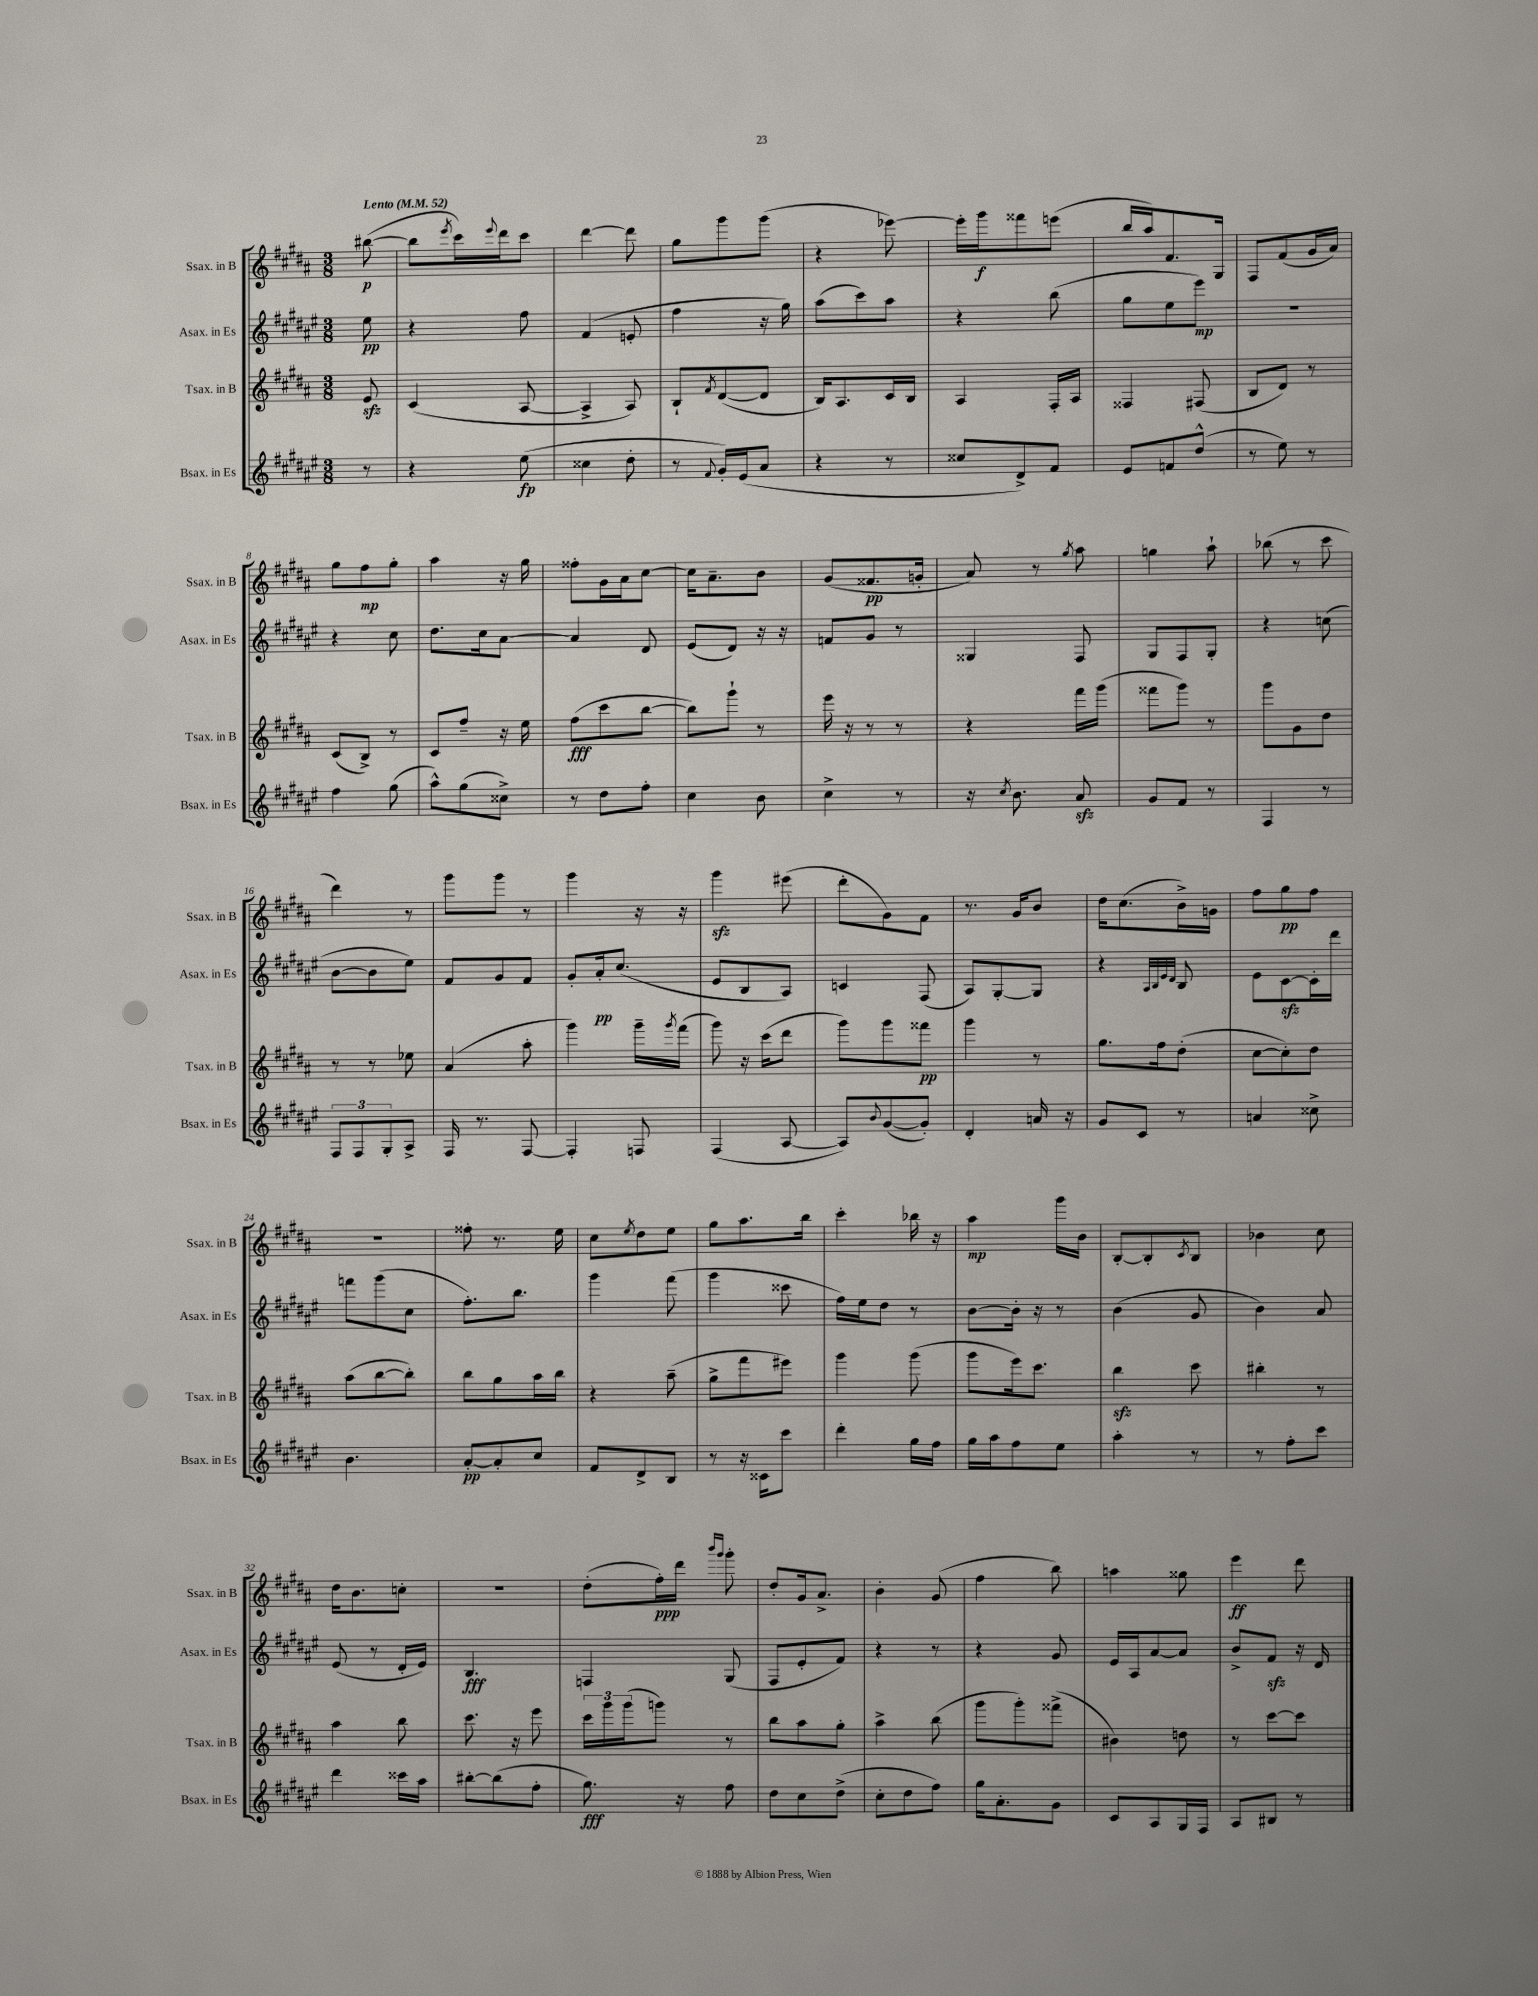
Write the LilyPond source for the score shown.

<<
\new StaffGroup <<
\new Staff = "s0" \with { instrumentName = "Ssax. in B" shortInstrumentName = "Ssax. in B" } {
    \clef treble \key b \major \numericTimeSignature \time 3/8 \partial 8 \tempo "Lento" 4 = 52
    bis''8~\p( |
    bis''8 \acciaccatura { e'''8 } cis'''16) \appoggiatura { e'''8 } dis'''16 cis'''8 |
    dis'''4~ dis'''8 |
    gis''8 gis'''8 gis'''8( |
    r4 ees'''8~) |
    ees'''16-. gis'''16\f fisis'''8 e'''8( |
    b''16 ais''16) fis'8. gis16 |
    fis8 fis'8( gis'16 ais'16) |
    gis''8 fis''8\mp gis''8-. |
    ais''4 r16 gis''16 |
    fisis''8-. gis'16 ais'16 cis''8~ |
    cis''16 ais'8.-- b'8 |
    gis'8( fisis'8.\pp g'16-. |
    ais'8) r8 \acciaccatura { gis''8 } ais''8 |
    g''4 ais''8-! |
    bes''8( r8 cis'''8 |
    dis'''4) r8 |
    gis'''8 gis'''8 r8 |
    gis'''4 r16 r16 |
    gis'''4\sfz eis'''8( |
    dis'''8-. gis'8) fis'8 |
    r8. gis'16 b'8 |
    dis''16 cis''8.( b'16->) g'16 |
    fis''8 gis''8\pp fis''8 |
    R4. |
    fisis''8-. r8. e''16 |
    cis''8 \acciaccatura { e''8 } dis''8 e''8 |
    gis''8 ais''8. b''16 |
    cis'''4-. bes''16 r16 |
    ais''4\mp gis'''16 b'16 |
    b8~-. b8-. \acciaccatura { cis'8 } b8 |
    bes'4 cis''8 |
    dis''16 b'8. c''8-. |
    R4. |
    dis''8-.( fis''16-.\ppp) dis'''16 \grace { b'''16 gis'''16 } gis'''8-. |
    dis''8-. gis'16 ais'8.-> |
    b'4-. gis'8( |
    fis''4 b''8) |
    a''4 gisis''8 |
    e'''4\ff dis'''8 \bar "|." |
}
\new Staff = "s1" \with { instrumentName = "Asax. in Es" shortInstrumentName = "Asax. in Es" } {
    \clef treble \key fis \major \numericTimeSignature \time 3/8 \partial 8
    eis''8\pp |
    r4 fis''8 |
    fis'4( e'8-. |
    fis''4 r16 gis''16) |
    ais''8( cis'''8) ais''8 |
    r4 b''8( |
    gis''8 eis''8 eis'''8\mp) |
    R4. |
    r4 cis''8 |
    dis''8. cis''16 ais'8~ |
    ais'4 dis'8 |
    eis'8( dis'8) r16 r16 |
    f'8 gis'8 r8 |
    gisis4 fis8 |
    gis8 fis8 gis8-. |
    r4 c''8( |
    b'8~ b'8 eis''8) |
    fis'8 gis'8 fis'8 |
    gis'8-. ais'16-.\pp cis''8.( |
    eis'8 b8 ais8) |
    c'4 fis8( |
    ais8) gis8~-. gis8 |
    r4 \grace { ais32 b32 eis'32 dis'32 } b8 |
    eis'8 cis'8~\sfz cis'16-. dis'''16 |
    f'''8 gis'''8( cis''8 |
    fis''8.-.) b''8. |
    gis'''4 fis'''8( |
    gis'''4 cisis'''8 |
    fis''16) eis''16 dis''8 r8 |
    b'8~ b'16-. r16 r8 |
    b'4( gis'8 |
    b'4) ais'8 |
    eis'8( r8 dis'16-. eis'16) |
    b4.\fff |
    f4 gis8( |
    fis8 eis'8-. fis'8) |
    r4 r8 |
    r4 gis'8 |
    eis'16 ais16 ais'8~ ais'8 |
    b'8-> fis'8\sfz r16 dis'16 \bar "|." |
}
\new Staff = "s2" \with { instrumentName = "Tsax. in B" shortInstrumentName = "Tsax. in B" } {
    \clef treble \key b \major \numericTimeSignature \time 3/8 \partial 8
    e'8\sfz |
    cis'4( ais8~ |
    ais4-> ais8) |
    b8-! \acciaccatura { fis'8 } dis'8~( dis'8 |
    b16) ais8. cis'16 b16 |
    ais4 fis16-. ais16 |
    fisis4 fis8( |
    b8 dis'8) r8 |
    cis'8( b8->) r8 |
    cis'8 fis''8-- r16 e''16 |
    fis''8\fff( cis'''8 b''8~ |
    b''8) gis'''8-! r8 |
    e'''16 r16 r8 r8 |
    r4 fis'''16 gis'''16( |
    fisis'''8 gis'''8) r8 |
    gis'''8 gis'8 dis''8 |
    r8 r8 ees''8 |
    ais'4( ais''8-. |
    gis'''4) gis'''16-- \acciaccatura { gis'''8 } fis'''16( |
    gis'''8) r16 cis'''16( dis'''8 |
    gis'''8) gis'''8 fisis'''8\pp |
    gis'''4 r8 |
    gis''8. fis''16 dis''8-.( |
    cis''8~ cis''8-.) dis''8 |
    ais''8( b''8~ b''8-.) |
    b''8 gis''8 ais''16 b''16 |
    r4 ais''8--( |
    gis''8-> fis'''8 eis'''8) |
    gis'''4 gis'''8( |
    gis'''8 e'''16) cis'''8. |
    b''4\sfz cis'''8 |
    bis''4-. r8 |
    ais''4 b''8 |
    cis'''8. r16 e'''8 |
    \tuplet 3/2 { cis'''16 gis'''16 gis'''16( } g'''8) r8 |
    b''8 ais''8 gis''8-. |
    ais''4-> b''8( |
    gis'''8 gis'''8-.) fisis'''8->( |
    bis'4) d''8 |
    r8 cis'''8~ cis'''8 \bar "|." |
}
\new Staff = "s3" \with { instrumentName = "Bsax. in Es" shortInstrumentName = "Bsax. in Es" } {
    \clef treble \key fis \major \numericTimeSignature \time 3/8 \partial 8
    r8 |
    r4 eis''8\fp( |
    cisis''4 dis''8-. |
    r8 \appoggiatura { fis'8 } gis'16-.) eis'16( ais'8 |
    r4 r8 |
    cisis''8 dis'8->) fis'8 |
    eis'8 f'8 dis''8-^( |
    r8 eis''8) r8 |
    fis''4 gis''8( |
    ais''8-^) gis''8( cisis''8->) |
    r8 dis''8 fis''8-. |
    cis''4 b'8 |
    cis''4-> r8 |
    r16 \acciaccatura { cis''8 } b'8. ais'8\sfz |
    gis'8 fis'8 r8 |
    fis4 r8 |
    \tuplet 3/2 { fis8 fis8 gis8-. } ais8-> |
    fis16 r8. fis8~ |
    fis4-. f8 |
    fis4( ais8~ |
    ais8) \appoggiatura { b'8 } gis'8~( gis'8-.) |
    dis'4-. a'16 r16 |
    gis'8 cis'8 r8 |
    a'4 cisis''8-> |
    b'4. |
    ais'8~-.\pp ais'8-. cis''8 |
    fis'8 dis'8-> b8 |
    r8 r16 cisis'16 cis'''8 |
    dis'''4-. gis''16 fis''16 |
    gis''16 ais''16 fis''8 eis''8 |
    ais''4-. r8 |
    r8 fis''8-. cis'''8 |
    dis'''4 cisis'''16 ais''16 |
    bis''8~-. bis''8( fis''8-. |
    gis''8.\fff) r16 fis''8 |
    dis''8 cis''8 dis''8->( |
    cis''8-. dis''8 fis''8) |
    gis''16 ais'8.-. gis'8 |
    cis'8 ais8 gis16 fis16 |
    ais8 bis8 r8 \bar "|." |
}
>>
>>
